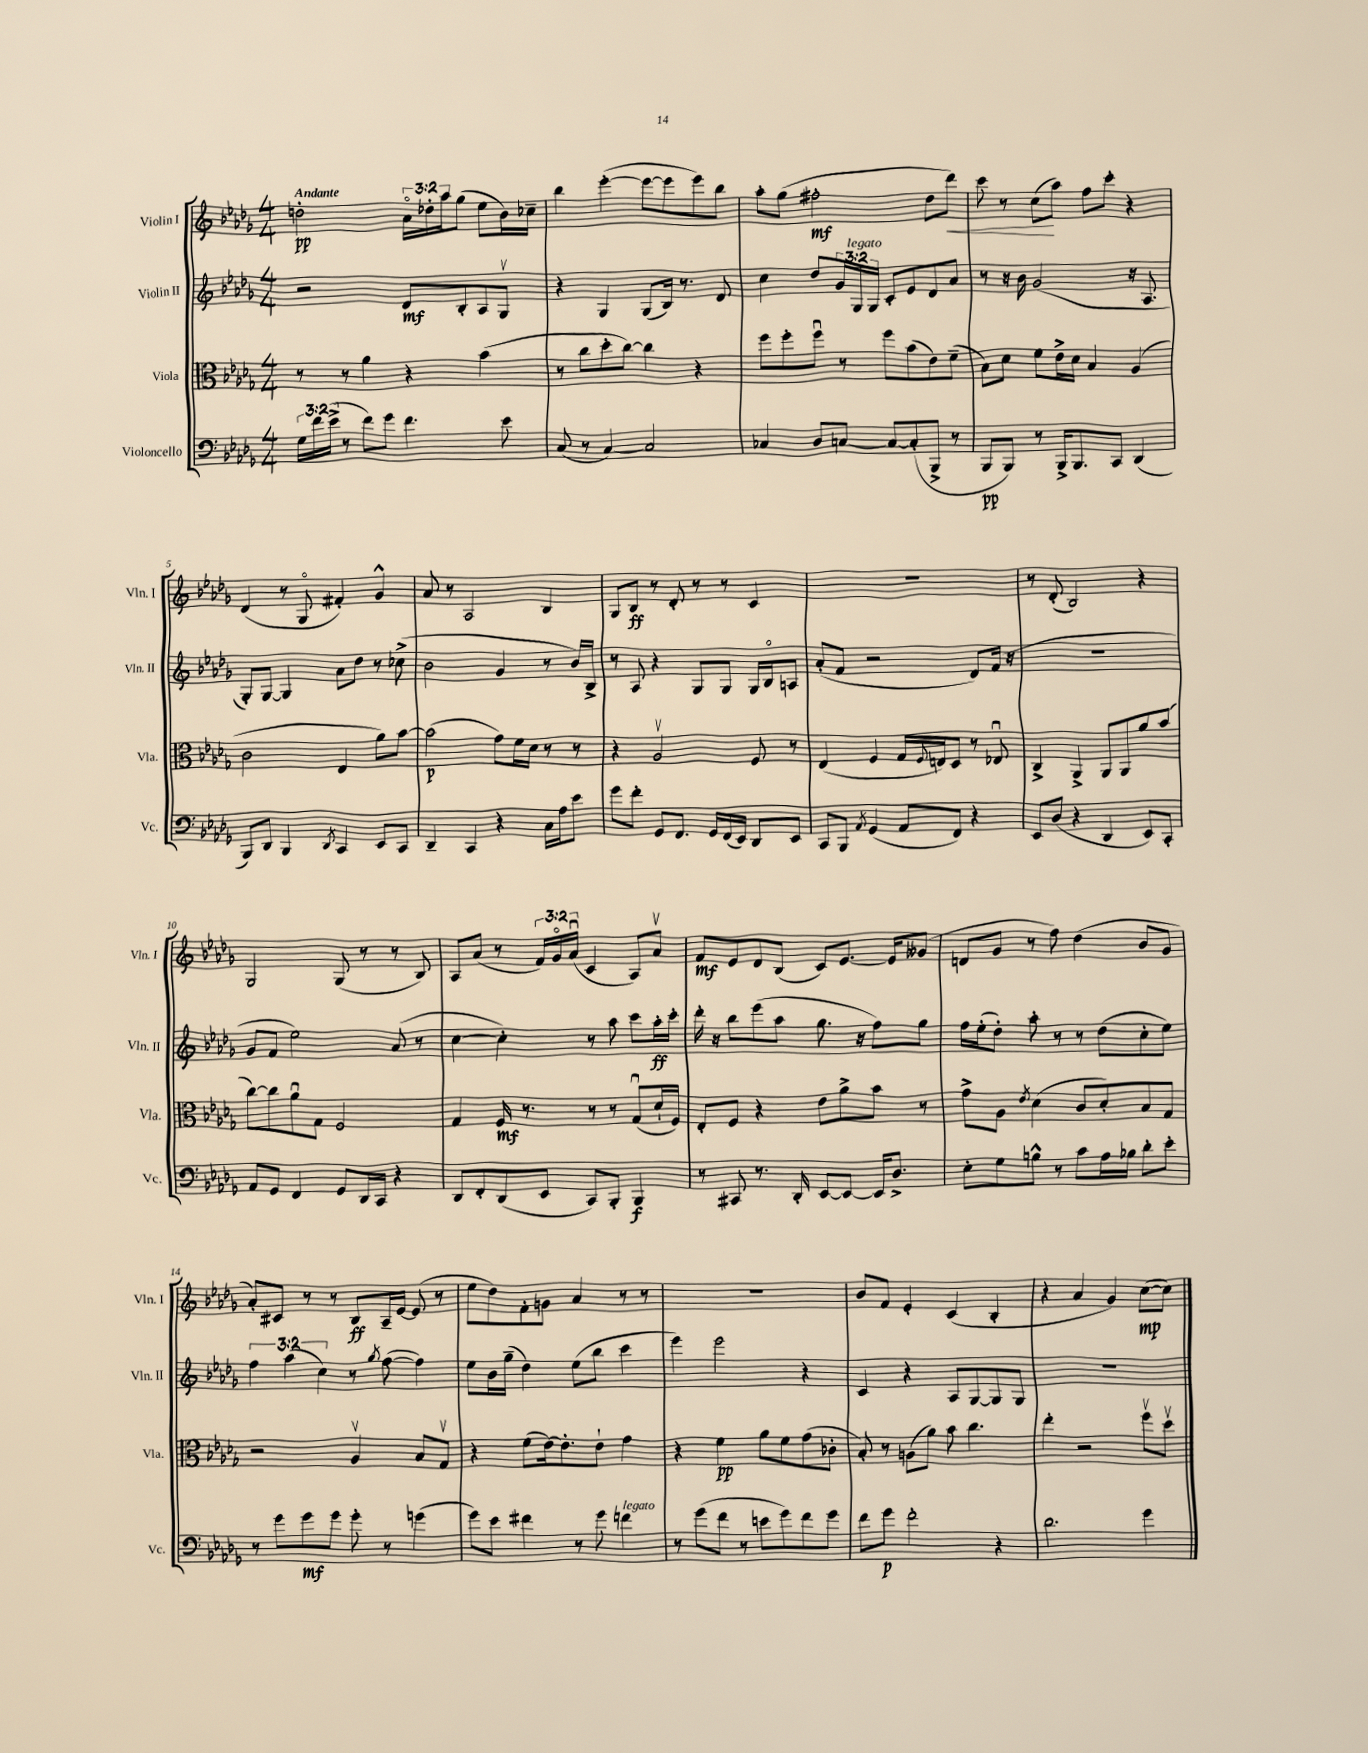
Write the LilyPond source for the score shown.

<<
\new StaffGroup <<
\new Staff = "s0" \with { instrumentName = "Violin I" shortInstrumentName = "Vln. I" } {
    \clef treble \key des \major \numericTimeSignature \time 4/4 \override Staff.TupletNumber.text = #tuplet-number::calc-fraction-text \tempo "Andante"
    d''2-.\pp \tuplet 3/2 { aes'16\flageolet des''16-. aes''16 } ges''8( ees''8 bes'16) ces''16-- |
    bes''4 ees'''4~-.( ees'''8~ ees'''8 ees'''8) bes''8 |
    aes''8-. ges''8( fis''2-.\mf des''8 des'''8\<) |
    c'''8 r8 c''8\!( aes''8) f''8 c'''8-. r4 |
    des'4( r8 ges8\flageolet fis'4-.) ges'4-^ |
    aes'8 r8 aes2 bes4 |
    ges8 bes8\ff r8 des'8-. r8 r8 c'4 |
    r1 |
    r8 des'8-.( bes2) r4 |
    ges2 ges8( r8 r8 bes8) |
    aes8 aes'8( r8 \tuplet 3/2 { f'16) ges'16\flageolet aes'16\downbow( } c'4 aes8) aes'8\upbow |
    f'8\mf ees'8 des'8 bes8( c'8) ees'8.~ ees'16 geses'8( |
    d'8 ges'8 r8 f''8) des''4( bes'8 ges'8 |
    aes'8-.) cis'8 r8 r8 bes8\ff aes16-- ees'16~ ees'8( r8 |
    ees''8 des''8) f'8-. g'8 aes'4 r8 r8 |
    R1 |
    bes'8 f'8 ees'4-. c'4( bes4-. |
    r4 aes'4 ges'4) c''8~\mp( c''8) \bar "|." |
}
\new Staff = "s1" \with { instrumentName = "Violin II" shortInstrumentName = "Vln. II" } {
    \clef treble \key des \major \numericTimeSignature \time 4/4 \override Staff.TupletNumber.text = #tuplet-number::calc-fraction-text
    r2 des'8\mf bes8-. aes8 ges8\upbow |
    r4 ges4 ges8( bes16) r8. des'8 |
    c''4 des''8 \tuplet 3/2 { ges'16 ges16^\markup { \italic "legato" } ges16 } c'8-. ees'8 des'8 aes'8 |
    r8 r16 bes'16 ges'2( r16 aes8. |
    ges8-.) ges8~ ges4 aes'8 des''8 r8 ces''8->( |
    bes'2 ges'4 r8 bes'16) bes16-> |
    r8 aes8 r4 ges8 ges8 ges16 bes16\flageolet a8 |
    aes'8-.( f'8 r2 des'8) f'16( r16 |
    R1 |
    ges'8 f'8 ees''2) aes'8( r8 |
    c''4~ c''4-.) r8 aes''8 c'''8 aes''16-.\ff c'''16-. |
    des'''16-. r16 bes''8 ees'''8( aes''8 ges''8. r16 f''8) ges''8 |
    f''16 ees''16-.( des''8-.) aes''8-. r8 r8 des''8( c''8-. ees''8) |
    \tuplet 3/2 { f''4 aes''4( c''4) } r8 \acciaccatura { ges''8 } f''8~( f''4) |
    ees''8 bes'16 ges''16--( des''4) ees''8( bes''8 c'''4 |
    ees'''4) ees'''2 r4 |
    c'4 r4 aes8 ges8~ ges8 ges8 |
    R1 \bar "|." |
}
\new Staff = "s2" \with { instrumentName = "Viola" shortInstrumentName = "Vla." } {
    \clef alto \key des \major \numericTimeSignature \time 4/4
    r8 r8 aes'4 r4 bes'4( |
    r8 c''8 des''8-. c''8~) c''4 r4 |
    f''8 f''8-. f''8\downbow r8 f''8 bes'8( ees'8) f'8--( |
    bes8) des'8 f'8 ees'16-> des'16 bes4 aes4( |
    c'2 ees4 aes'8) bes'8~ |
    bes'2\p( ges'8) f'16 des'16 r8 r8 |
    r4 aes2\upbow f8 r8 |
    ees4( f4 ges16 \appoggiatura { f8 } e16) des8 r8 ees8\downbow |
    c4-> aes,4-> aes,8 aes,8 aes'8 bes'8( |
    c''8~) c''8 aes'8\downbow ges8 f2 |
    ges4 f16\mf r8. r8 r8 ges8\downbow( des'16-! f16) |
    ees8-. f8 r4 ees'8 aes'8-> bes'8 r8 |
    ges'8-> aes8 \acciaccatura { ees'8 } des'4( c'8 des'8-.) bes8 ges8 |
    r2 aes4\upbow bes8 ges8\upbow |
    r4 f'8( ees'16~) ees'8.-. ees'8-! ges'4 |
    r4 f'4\pp aes'8 f'8 ges'8( ces'8-. |
    bes8-.) r8 a8( aes'8) bes'8 c''4. |
    ees''4-. r2 f''8\upbow des''8\upbow \bar "|." |
}
\new Staff = "s3" \with { instrumentName = "Violoncello" shortInstrumentName = "Vc." } {
    \clef bass \key des \major \numericTimeSignature \time 4/4 \override Staff.TupletNumber.text = #tuplet-number::calc-fraction-text
    \tuplet 3/2 { ges16 f'16 ees'16->( } r8 f'8) ges'8 f'4. ees'8 |
    c8( r8 c4~) c2 |
    ces4 des8 c8~ c8~ c8-.( bes,,8-> r8 |
    bes,,8\pp bes,,8) r8 bes,,16-> bes,,8. c,8 des,4( |
    bes,,8) des,8 bes,,4 \acciaccatura { des,8 } c,4 ees,8 c,8 |
    des,4-- c,4 r4 c16 aes16 ees'8 |
    ges'8 f'8-. ges,8 f,8. ges,16 f,16( ees,16) des,8 ees,8 |
    c,8 bes,,8 \acciaccatura { aes,8 } ges,4( aes,8 f,8) r4 |
    ees,8 des8( r4 des,4 ees,8) c,8-. |
    aes,8 ges,8 f,4 ges,8 des,16 c,16 r4 |
    des,8 f,8-. des,8( ees,8 c,8) bes,,8-. bes,,4\f |
    r8 cis,8 r8. des,16-. ees,8~ ees,8~ ees,16 des8.-> |
    ees8-. ges8 b8-^ r8 c'8 aes16 bes16 des'8-. ees'8-. |
    r8 ges'8 ges'8\mf ges'8 ges'8-. r8 g'4( |
    ges'8) ees'8 fis'4 r8 ges'8 f'4^\markup { \italic "legato" } |
    r8 ges'8( f'8 r8 e'8 ges'8) f'8 ges'8 |
    f'8 ges'8\p f'2-. r4 |
    des'2. ges'4 \bar "|." |
}
>>
>>
